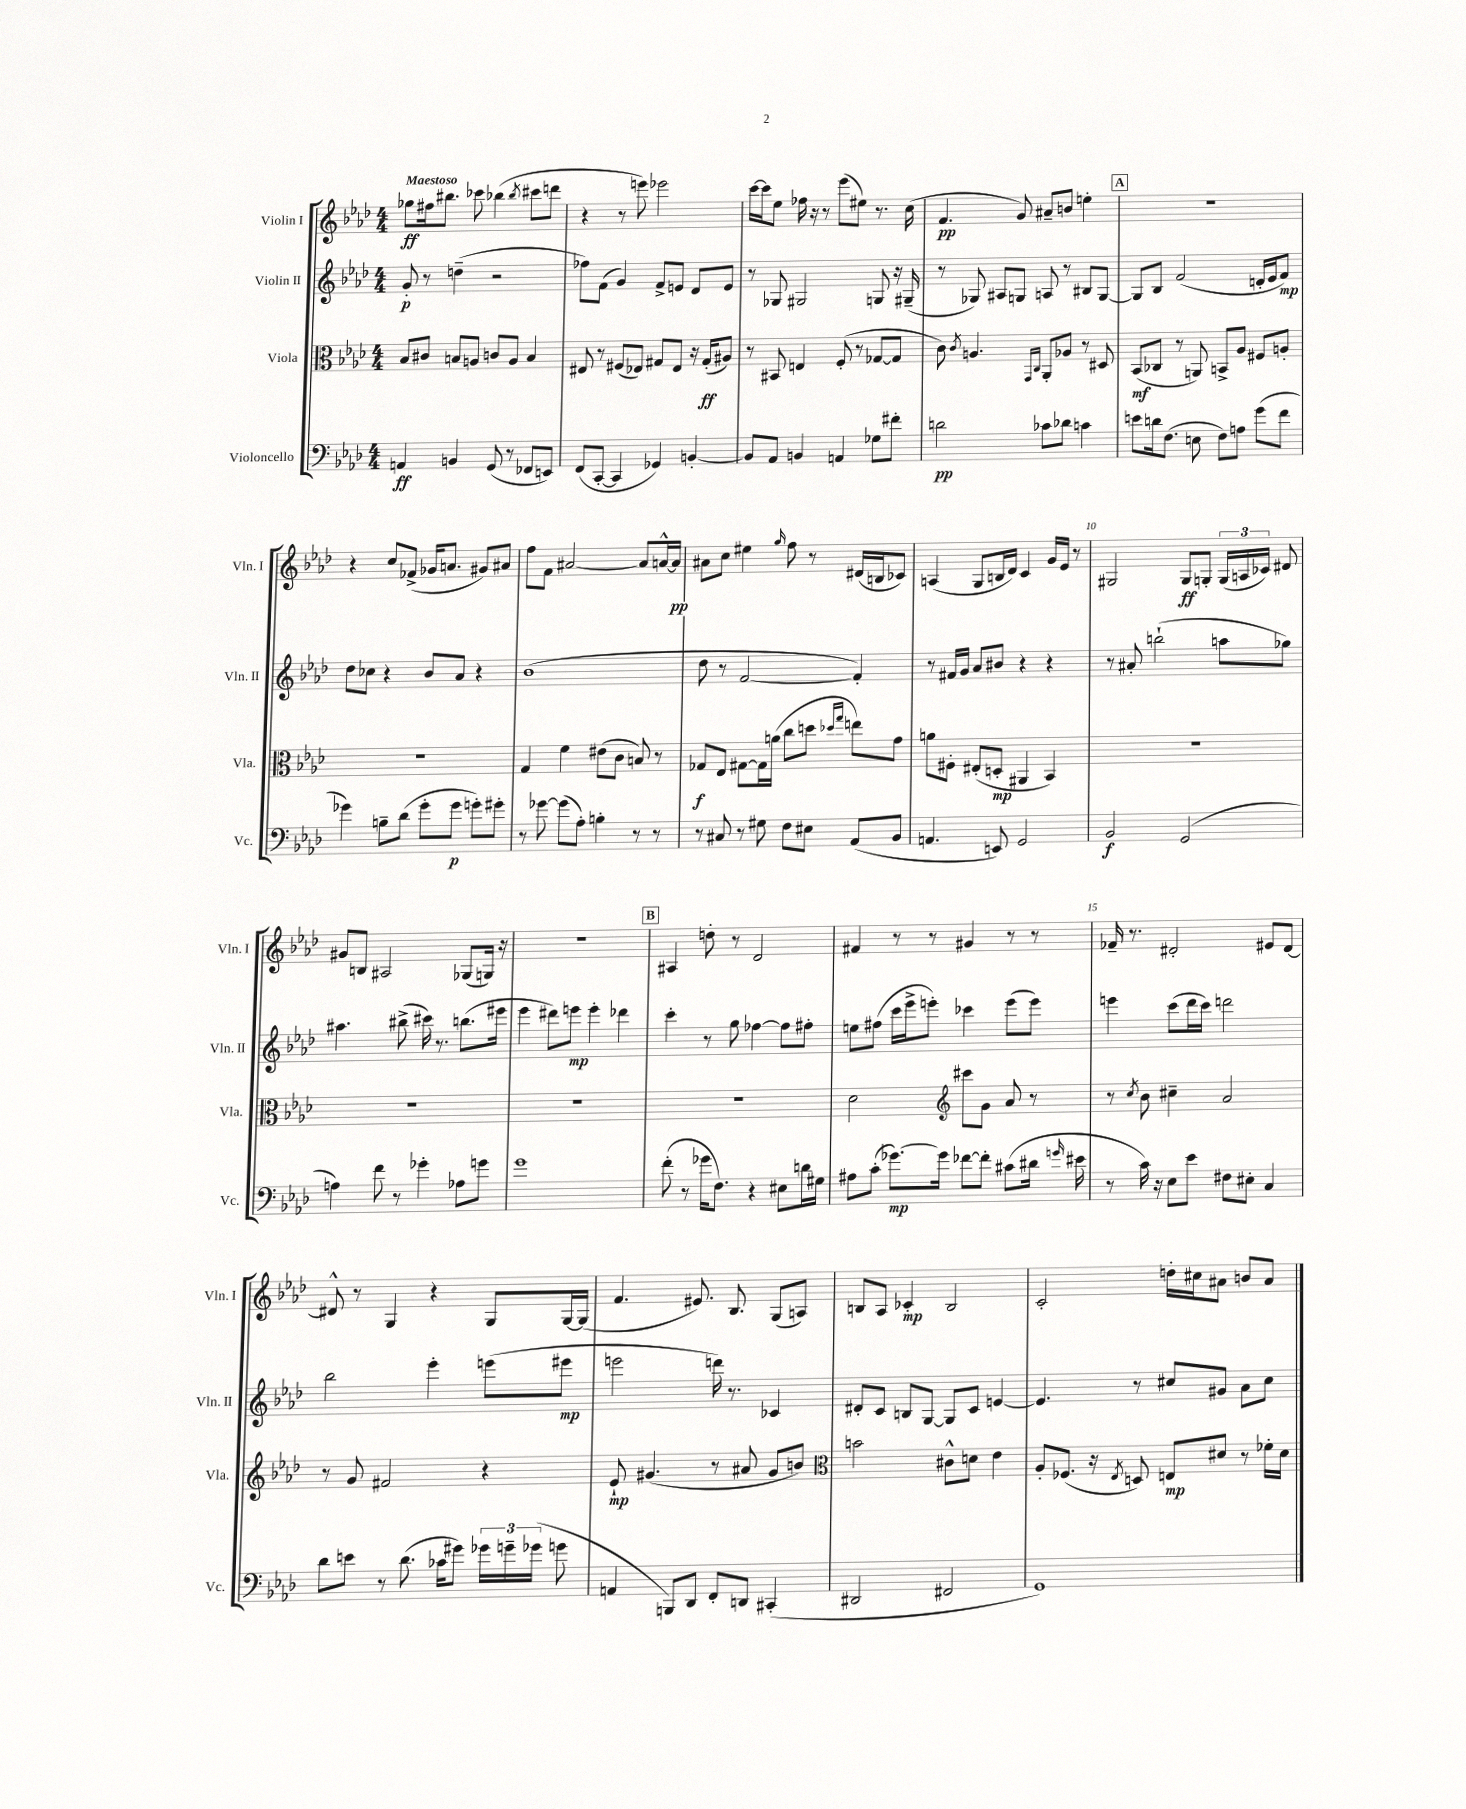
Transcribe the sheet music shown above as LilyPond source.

<<
\new StaffGroup <<
\new Staff = "s0" \with { instrumentName = "Violin I" shortInstrumentName = "Vln. I" } {
    \clef treble \key aes \major \numericTimeSignature \time 4/4 \tempo "Maestoso"
    \autoBeamOff ges''8[\ff fis''16 bis''8.] ces'''8 bes''4( \acciaccatura { bes''8 } cis'''8[ d'''8] |
    r4 r8 e'''8) ees'''2 |
    c'''16[~ c'''16 ees''8] fes''16 r16 r8 ees'''8[( eis''8]) r8. c''16( |
    f'4.\pp g'8) ais'8[-- b'8] e''4-. |
    \mark \markup { \box "A" } R1 |
    r4 c''8[ fes'8]->( ges'16[ a'8.] gis'8[) ais'8] |
    f''8[ f'8] ais'2~ ais'8[ a'16~-^ a'16]\pp |
    ais'8[ c''8] eis''4 \grace { g''16 } f''8 r8 dis'16[( b16 ces'8]) |
    a4( g8[ b16 des'16]) c'4 g'16[ ees'16] r8 |
    gis2 gis8[\ff g8]-. \tuplet 3/2 { g16[( a16 ces'16]) } dis'8 |
    gis'8[ b8] ais2 ges8[( g16]) r16 |
    R1 |
    \mark \markup { \box "B" } ais4 d''8-. r8 des'2 |
    fis'4 r8 r8 gis'4 r8 r8 |
    fes'16-- r8. dis'2-. eis'8[ dis'8]~ |
    dis'8-^ r8 g4 r4 g8[ g16~ g16]( |
    f'4. eis'8.) bes8. g8[( a8]) |
    b8[ aes8] ces'4-.\mp b2 |
    c'2-. d''16[-. cis''16 ais'8] b'8[ ais'8] \bar "|." |
}
\new Staff = "s1" \with { instrumentName = "Violin II" shortInstrumentName = "Vln. II" } {
    \clef treble \key aes \major \numericTimeSignature \time 4/4
    \autoBeamOff g'8-.\p r8 d''4--( r2 |
    fes''8[) f'8]( g'4) f'8[-> e'8] des'8[ e'8] |
    r8 ges8 gis2 g8 r16 gis16--( |
    r8 ges8) ais8[ g8] a8 r8 bis8[ g8]~ |
    \mark \markup { \box "A" } g8[ bes8] f'2( d'16[-. ees'16 f'8]\mp) |
    des''8[ ces''8] r4 bes'8[ aes'8] r4 |
    bes'1( |
    des''8 r8 f'2~ f'4-.) |
    r8 fis'16[ g'16] aes'8[ bis'8] r4 r4 |
    r8 ais'8-. b''2-!( a''8[ ges''8]) |
    ais''4. bis''8->( cis'''16) r8. b''8.[( eis'''16] |
    ees'''4 dis'''8[) e'''8]\mp e'''4-. des'''4 |
    \mark \markup { \box "B" } c'''4-. r8 g''8 fes''4~ fes''8[ fis''8]-. |
    e''8[ fis''8]( c'''16[ ees'''16-> e'''8]-.) ces'''4 e'''8[( e'''8]) |
    e'''4 c'''8[( des'''16 c'''16]) d'''2 |
    bes''2 ees'''4-. e'''8[( eis'''8]\mp |
    e'''2 d'''16) r8. ces'4 |
    dis'8[-. c'8] b8[ g8]~ g8[ c'8] e'4~ |
    e'4. r8 cis''8[ gis'8] aes'8[ cis''8] \bar "|." |
}
\new Staff = "s2" \with { instrumentName = "Viola" shortInstrumentName = "Vla." } {
    \clef alto \key aes \major \numericTimeSignature \time 4/4
    \autoBeamOff bes8[ cis'8] b8[ a8] c'8[ a8] b4 |
    eis8 r8 fis8[( ees8]) gis8[ ees8] r16 gis16[-.\ff( ais8]) |
    r8 bis,8 e4 f8-.( r8 ges8[~ ges8] |
    c'8) \acciaccatura { c'8 } a4. \grace { g,16[ c16] } aes,8[-. aes8] r8 dis8 |
    \mark \markup { \box "A" } bes,8[\mf( ces8] r8 a,8) b,8[-> aes8] fis8[ a8]-. |
    r1 |
    g4 f'4 eis'8[( c'8] b8) r8 |
    ges8[\f ees8] gis8[~ gis16 a'16]( c''8[ d''8] \grace { des''16[ g''16] } e''8[) g'8] |
    a'8[ fis8]-. eis8[-.( d8]-.\mp ais,4 bes,4) |
    R1 |
    R1 |
    R1 |
    \mark \markup { \box "B" } R1 |
    des'2 \clef treble cis'''8[ g'8] aes'8 r8 |
    r8 \acciaccatura { c''8 } bes'8 cis''4-- aes'2 |
    r8 g'8 fis'2 r4 |
    ees'8-!\mp gis'4.( r8 ais'8 gis'8[ b'8]) |
    \clef alto b'2 cis'8[-^ d'8] ees'4 |
    aes8[-. fes8.]( r16 \acciaccatura { ees8 } d8) e8[\mp dis'8] r8 fes'16[-. dis'16] \bar "|." |
}
\new Staff = "s3" \with { instrumentName = "Violoncello" shortInstrumentName = "Vc." } {
    \clef bass \key aes \major \numericTimeSignature \time 4/4
    \autoBeamOff a,4\ff b,4 g,8( r8 fes,8[ e,8]) |
    f,8[( c,8]~-. c,4 ges,4) b,4~-. |
    b,8[ aes,8] b,4 a,4 ges8[ fis'8]-. |
    d'2\pp ces'8[ des'8] c'4 |
    \mark \markup { \box "A" } e'8[ d'16 f8.]( e8 f8[) a8] g'8[( f'8] |
    ges'4) b8[-- des'8]( ges'8[-. ges'8]\p g'8[-.) gis'8]-. |
    r8 ges'8~ ges'8[( aes8]-.) b4-. r8 r8 |
    r8 cis8 r8 gis8 f8[ eis8] aes,8[( bes,8] |
    a,4. e,8) g,2 |
    bes,2\f g,2( |
    a4) f'8 r8 ges'4-. aes8[ g'8] |
    g'1 |
    \mark \markup { \box "B" } f'8-.( r8 ges'16[ f8.]) r4 eis8[ d'16 gis16] |
    ais8[ c'8]-.( ges'8.[~\mp) ges'16] fes'8[~ fes'8]-. cis'8[( dis'16] \grace { g'16 } eis'16 |
    r8 c'16) r16 ees8[ ees'8] fis8[ eis8]-. c4 |
    des'8[ e'8] r8 des'8.( ces'16[ gis'8]) \tuplet 3/2 { ges'16[ g'16-- ges'16]( } g'8 |
    a,4 b,,8[) des,8] f,8[-. d,8] cis,4-.( |
    dis,2 fis,2 |
    g,1) \bar "|." |
}
>>
>>
\layout { \context { \Score \override BarNumber.break-visibility = ##(#f #t #t) barNumberVisibility = #(every-nth-bar-number-visible 5) } }
